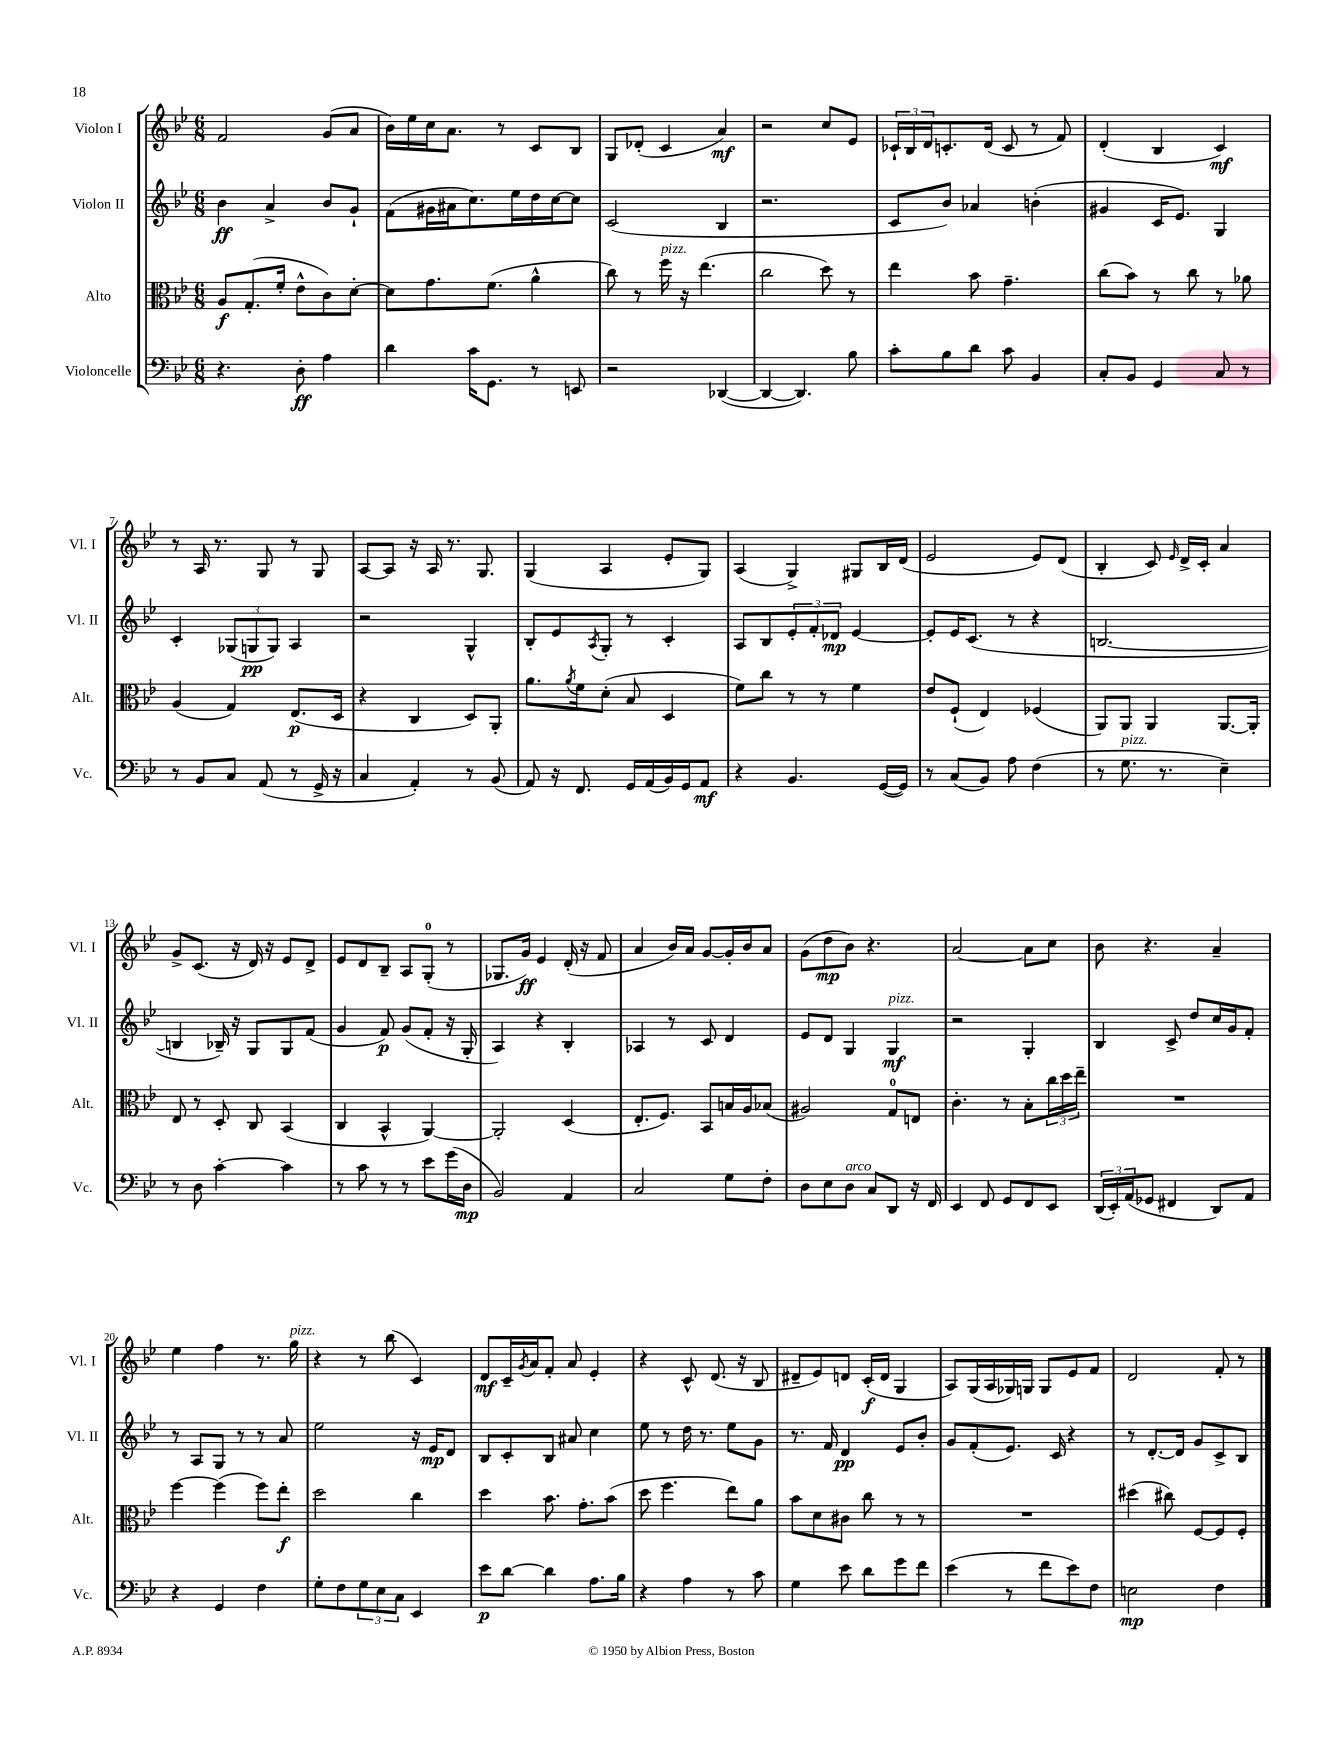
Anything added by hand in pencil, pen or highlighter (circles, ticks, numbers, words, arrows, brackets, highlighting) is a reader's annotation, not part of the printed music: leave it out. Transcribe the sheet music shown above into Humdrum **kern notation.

**kern	**kern	**kern	**kern
*staff4	*staff3	*staff2	*staff1
*clefF4	*clefC3	*clefG2	*clefG2
*k[b-e-]	*k[b-e-]	*k[b-e-]	*k[b-e-]
*M6/8	*M6/8	*M6/8	*M6/8
4.r	8A/L	4b-\	2f/
.	(8.G'/	.	.
.	.	4a^/	.
.	16f'/Jk	.	.
8D'\	8e-^^\L	.	.
4A\	8c\)	8b-/L	(8g/L
.	[8d'\J	8g`/J	8a/J
=	=	=	=
4d\	8d\]L	(8f\L	16b-\LL)
.	.	.	16ee-\
.	8.g\	16g#\L	16cc\J
.	.	16a#\J	8.a\J
16c\LK	.	8.cc\)	.
8.GG\J	(8.f\J	.	.
.	.	.	8r
.	.	16ee-\L	.
8r	4a^^\	16dd\	8c/L
.	.	[16cc\J	.
8EE/	.	8cc\]J	8B-/J
=	=	=	=
2r	8cc\)	(2c/	8G/L
.	8r	.	(8d-'/J
.	16ff\	.	4c/
.	16r	.	.
.	(4.ee-\	.	.
([4DD-/	.	4B-/	4a/)
=	=	=	=
4DD-/_	2cc\	2.r	2r
4.DD-/])	.	.	.
.	8dd\)	.	8cc/L
8B-\	8r	.	8e-/J
=	=	=	=
8c'\L	4ee-\	8c/L	24c-`/LL
.	.	.	24B-/
.	.	.	24d/J
8B-\	.	8b-/J)	8.c'/
8d\J	8b-\	4a-/	.
.	.	.	(16d/Jk
8c\	4.g~\	.	8c/
4BB-/	.	(4b'\	8r
.	.	.	8f/)
=	=	=	=
8C'/L	(8cc\L	4g#/	(4d'/
8BB-/J	8b-\J)	.	.
4GG/	8r	16c/LK	4B-/
.	.	8.e-/J)	.
.	8cc\	.	.
8C/	8r	4G/	4c/)
8r	8a-\	.	.
=	=	=	=
8r	(4A/	4c'/	8r
8BB-/L	.	.	16A/
.	.	.	8.r
8C/J	4G/)	(12G-/L	.
.	.	12G/	.
(8AA/	.	.	8G/
.	.	12G/J)	.
8r	(8.E-/L	4A/	8r
16GG^/	.	.	8G/
16r	16D/Jk	.	.
=	=	=	=
4C/	4r	2r	[8A/L
.	.	.	8A/]J
4AA'/)	4C/	.	16r
.	.	.	16A/
.	.	.	8.r
8r	8D/L)	4G^^/	.
.	.	.	8.G/
(8BB-/	8AA'/J	.	.
=	=	=	=
8AA/)	8.a\L	8B-'/L	(4G/
16r	.	8e-/	.
.	8qa/	.	.
8.FF/	16f\k	.	.
.	.	8qA/	.
.	(8d'\J	8G'/J	4A/
16GG/LL	8B-/	8r	.
(16AA/	.	.	.
16BB-/)	4D/	4c'/	8e-'/L
16GG/J	.	.	.
8AA/J	.	.	8G/J)
=	=	=	=
4r	8f\L)	8A/L	(4A/
.	8cc\J	8B-/	.
4.BB-/	8r	12e-'/	4G^/)
.	.	12f'/	.
.	8r	.	.
.	.	12d-/J	.
.	4f\	[4e-/	8G#/L
([16GG/LL	.	.	16B-/L
16GG/]JJ)	.	.	(16d/JJ
=	=	=	=
8r	8e-/L	8e-'/]L	2e-/
(8C/L	(8F`/J	16e-/K	.
.	.	(8.c/J	.
8BB-/J)	4E-/)	.	.
8A\	.	8r	.
(4F\	(4F-/	4r	8e-/L)
.	.	.	(8d/J
=	=	=	=
8r	8AA/L)	[2.B/	4B-'/
8.G\	8AA/J	.	.
.	4AA/	.	8c/)
8.r	.	.	.
.	.	.	16qqe-/
.	.	.	16d^/LL
.	.	.	16c'/JJ
4E-~\)	[8.AA/L	.	4a/
.	16AA'/]Jk	.	.
=	=	=	=
8r	8E-/	4B/]	8g^/L
8D\	8r	.	(8.c/J
[4c'\	8D'/	16B-~/)	.
.	.	16r	16r
.	8C/	8G/L	16d/)
.	.	.	16r
4c\]	(4BB-/	8G/	8e-/L
.	.	(8f/J	8d^/J
=	=	=	=
8r	4C/	4g/	8e-/L
8c\	.	.	8d/
8r	4BB-^^/	8f/)	8B-~/J
8r	.	(8g/L	8A/L
8e-\L	[4AA/)	8f'/J	(8G'/J
(16g\L	.	16r	8r
16D\JJ	.	16G'/	.
=	=	=	=
2BB-/)	2AA'/]	4A/)	8.G-/L
.	.	.	16g/Jk)
.	.	4r	4e-/
4AA/	(4D/	4B-'/	(16d'/
.	.	.	16r
.	.	.	8f/
=	=	=	=
2C/	8.E-'/L	4A-/	4a/
.	8.F/J)	.	.
.	.	8r	16b-/LL)
.	.	.	16a/JJ
.	8BB-/L	8c/	[8g/L
8G\L	16B/L	4d/	16g'/]L
.	16A/J	.	16b-/J
8F'\J	(8B-/J	.	8a/J
=	=	=	=
8D\L	2A#/)	8e-/L	(8g\L
8E-\	.	8d/J	8dd\
8D\J	.	4G/	8b-\J)
8C/L	.	.	4.r
8DD/J	8G/L	4G/	.
16r	8E/J	.	.
16FF/	.	.	.
=	=	=	=
4EE-/	4.c'\	2r	[2a/
8FF/	.	.	.
8GG/L	8r	.	.
8FF/	8B-'\L	4G'/	8a\]L
8EE-/J	24cc\L	.	8cc\J
.	24dd\	.	.
.	24ee-~\JJ	.	.
=	=	=	=
(24DD/LL	2.r	4B-/	8b-\
24EE-'/)	.	.	.
(24AA/J	.	.	.
8GG-/J	.	.	4.r
4FF#/	.	8c^/	.
.	.	8dd/L	.
8DD/L)	.	16cc/L	4a~/
.	.	16g/J	.
8AA/J	.	8f'/J	.
=	=	=	=
4r	[4ff\	8r	4ee-\
.	.	8A/L	.
4GG/	(4ff\]	8G/J	4ff\
.	.	8r	.
4F\	8ff\L)	8r	8.r
.	8ee-'\J	8a/	.
.	.	.	16gg\
=	=	=	=
8G'\L	2dd\	2ee-\	4r
8F\	.	.	.
12G\	.	.	8r
12E-\	.	.	.
.	.	.	(8bb-\
12C\J	.	.	.
4EE-/	4cc\	16r	4c/)
.	.	16e-/LK	.
.	.	8d/J	.
=	=	=	=
8e-\L	4dd\	8B-/L	8d/L
[8d\J	.	8c'/	16c~/L
.	.	.	8qg/
.	.	.	16a/J
4d\]	8.b-\	8B-/J	8f'/J
.	.	8a#/	8a/
.	8.g'\L	.	.
8.A\L	.	4cc\	4e-'/
.	(8b-\J	.	.
16B-\Jk	.	.	.
=	=	=	=
4r	8dd\	8ee-\	4r
.	4.ff\	8r	.
4A\	.	16dd\	8c^^/
.	.	8.r	.
.	.	.	(8.d/
8r	8ee-\L)	8ee-\L	.
.	.	.	16r
8c\	8a\J	8g\J	8B-/
=	=	=	=
4G\	8b-\L	8.r	8d#~/L
.	8d\	.	8e-/)
.	.	16f/	.
8e-\	8c#\J	4d/	8d/J
8d\L	8cc\	.	(16c'/LL
.	.	.	16d/JJ
8g\	8r	8e-/L	4G/
8f\J	8r	8b-'/J	.
=	=	=	=
(4e-\	2.r	8g/L	8A/L)
.	.	(8f'/	(16G/L
.	.	.	16A/
8r	.	8.e-/J)	16G-/)
.	.	.	16G/JJ
8f\L	.	.	8G/L
.	.	16c/	.
8e-\)	.	4r	8e-/
8F\J	.	.	8f/J
=	=	=	=
2E\	(4dd#\	8r	2d/
.	.	[8.d'/L	.
.	8cc#\)	.	.
.	.	16d/]Jk	.
.	[8F/L	8g/L	.
4F\	8F/]	8c^/	8f'/
.	8F'/J	8B-/J	8r
==	==	==	==
*-	*-	*-	*-
